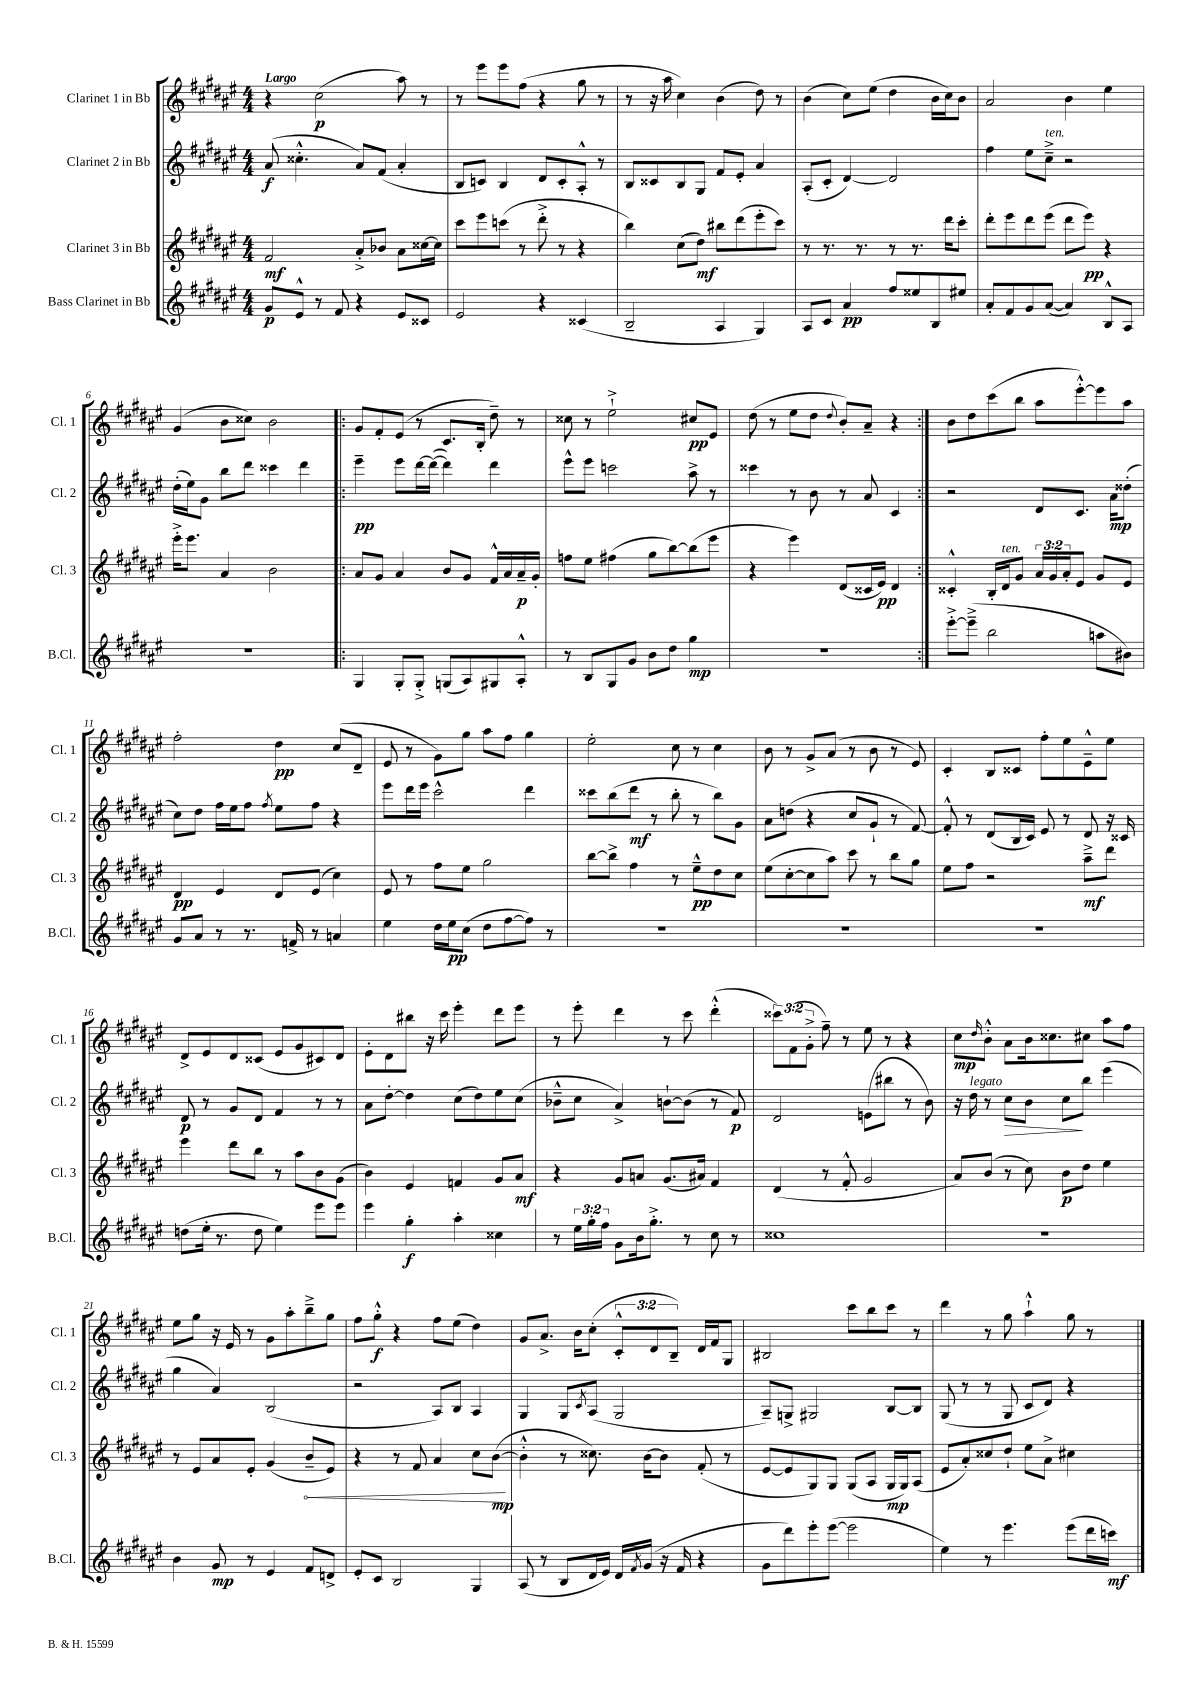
<<
\new StaffGroup <<
\new Staff = "s0" \with { instrumentName = "Clarinet 1 in Bb" shortInstrumentName = "Cl. 1" } {
    \clef treble \key fis \major \numericTimeSignature \time 4/4 \override Staff.TupletNumber.text = #tuplet-number::calc-fraction-text \tempo "Largo"
    r4 cis''2\p( ais''8) r8 |
    r8 eis'''8 eis'''8 fis''8( r4 gis''8 r8 |
    r8 r16 ais''16 cis''4) b'4( dis''8) r8 |
    b'4( cis''8) eis''8( dis''4 b'16 cis''16) b'8 |
    ais'2 b'4 eis''4 |
    gis'4( b'8 cisis''8) b'2 |
    \repeat volta 2 { gis'8 fis'8-. eis'8( r8 cis'8. b16-. dis''8--) r8 |
    cisis''8 r8 eis''2-!-> cis''8\pp eis'8 |
    dis''8( r8 eis''8 dis''8 \appoggiatura { dis''8 } b'8-.) ais'8-- r4 | }
    b'8 dis''8 cis'''8( b''8 ais''8 eis'''8~-.-^) eis'''8 ais''8 |
    fis''2-. dis''4\pp cis''8( dis'8-- |
    eis'8 r8 gis'8) gis''8 ais''8 fis''8 gis''4 |
    eis''2-. cis''8 r8 cis''4 |
    b'8 r8 gis'8-> ais'8( r8 b'8 r8 eis'8) |
    cis'4-. b8 cisis'8 fis''8-. eis''8 eis'8---^ eis''8 |
    dis'8-> eis'8 dis'8 cisis'8( eis'8 gis'8 cis'8) dis'8 |
    eis'8-. dis'8 bis''8 r16 cis'''16 eis'''4-. dis'''8 eis'''8 |
    r8 eis'''8-. dis'''4 r8 cis'''8 dis'''4-.-^( |
    \tuplet 3/2 { cisis'''8) fis'8( gis'8-.-> } fis''8--) r8 eis''8 r8 r4 |
    cis''8\mp \grace { dis''16 } b'8-.-^ ais'8 b'16 cisis''8. cis''8 ais''8 fis''8 |
    eis''8 gis''8 r16 eis'16 r8 gis'8 ais''8-. b''8---> gis''8 |
    fis''8 gis''8-.-^\f r4 fis''8 eis''8( dis''4) |
    gis'8 ais'8.-> b'16 cis''8-.( \tuplet 3/2 { cis'8-.-^ dis'8 b8--) } dis'16 fis'16 gis8 |
    bis2 cis'''8 b''8 cis'''8 r8 |
    dis'''4 r8 gis''8 ais''4-!-^ gis''8 r8 \bar "|." |
}
\new Staff = "s1" \with { instrumentName = "Clarinet 2 in Bb" shortInstrumentName = "Cl. 2" } {
    \clef treble \key fis \major \numericTimeSignature \time 4/4
    ais'8\f( cisis''4.-.-^ ais'8) fis'8( ais'4-. |
    b8 c'8) b4 dis'8 c'8-. ais8-.-^ r8 |
    b8 cisis'8 b8 gis8 fis'8 eis'8-. ais'4 |
    ais8-.( cis'8-. dis'4~) dis'2 |
    fis''4 eis''8 cis''8--->^\markup { \italic "ten." } r2 |
    dis''16-.( eis''16) gis'8 b''8 dis'''8 cisis'''4 dis'''4 |
    \repeat volta 2 { eis'''4--\pp eis'''8 dis'''16~ dis'''16~( dis'''4) dis'''4 |
    eis'''8-^ eis'''8 c'''2 ais''8-> r8 |
    cisis'''4 r8 b'8 r8 ais'8 cis'4 | }
    r2 dis'8 cis'8. ais'16\mp disis''8-.( |
    cis''8) dis''8 fis''16 eis''16 fis''8 \acciaccatura { fis''8 } eis''8 fis''8 r4 |
    eis'''8 dis'''16 eis'''16 cis'''2-^ dis'''4 |
    cisis'''8 b''8( dis'''8\mf r8 b''8-. r8 b''8) gis'8 |
    ais'8 d''8( r4 cis''8 gis'8-! r8 fis'8~) |
    fis'8-.-^ r8 dis'8( b16 cis'16) eis'8 r8 dis'8 r16 cisis'16 |
    dis'8\p r8 gis'8 dis'8 fis'4 r8 r8 |
    ais'8 dis''8~-. dis''4 cis''8( dis''8) eis''8 cis''8( |
    bes'8---^ cis''8 ais'4->) b'8~-! b'8( r8 fis'8\p) |
    dis'2 e'8( bis''8 r8 b'8) |
    r16 dis''16^\markup { \italic "legato" } r8 cis''8\> b'8 cis''8\! b''8 eis'''4( |
    gis''4 ais'4) b2( |
    r2 ais8) b8 ais4 |
    gis4 gis8 \acciaccatura { cis'8 } ais8( gis2 |
    ais8--) g8-> gis2 b8~ b8 |
    gis8( r8 r8 gis8 cis'8 dis'8) r4 \bar "|." |
}
\new Staff = "s2" \with { instrumentName = "Clarinet 3 in Bb" shortInstrumentName = "Cl. 3" } {
    \clef treble \key fis \major \numericTimeSignature \time 4/4 \override Staff.TupletNumber.text = #tuplet-number::calc-fraction-text
    fis'2\mf ais'8-.-> bes'8 ais'8 cisis''16~ cisis''16 |
    cis'''8 eis'''8 c'''8( r8 dis'''8-.-> r8 r4 |
    b''4) cis''8( dis''8\mf) bis''8 dis'''8( eis'''8-. cis'''8) |
    r8 r8. r8. r8 r8. dis'''16 cis'''8-. |
    dis'''8-. eis'''8 dis'''8 eis'''8( dis'''8 eis'''8\pp) r4 |
    eis'''16-.-> eis'''8. ais'4 b'2 |
    \repeat volta 2 { ais'8 gis'8 ais'4 b'8 gis'8 fis'16-^ ais'16 ais'16--\p gis'16-. |
    f''8 eis''8 fis''4( gis''8 b''8~) b''8( eis'''8 |
    r4 eis'''4) dis'8( cisis'16 eis'16\pp) dis'4 | }
    cisis'4-.-^ b16-. dis'16^\markup { \italic "ten." } gis'8 \tuplet 3/2 { ais'16 gis'16 ais'16-. } eis'8 gis'8 eis'8 |
    dis'4\pp eis'4 dis'8 eis'8( cis''4) |
    eis'8 r8 fis''8 eis''8 gis''2 |
    b''8~ b''8-> fis''4 r8 eis''8---^\pp dis''8 cis''8 |
    eis''8( cis''8~-. cis''8 ais''8) cis'''8 r8 b''8 gis''8 |
    eis''8 fis''8 r2 ais''8--->\mf dis'''8 |
    eis'''4 dis'''8 b''8 r8 ais''8 b'8 gis'8( |
    b'4) eis'4 f'4 gis'8 ais'8\mf |
    r4 gis'8 a'8 gis'8.( ais'16) fis'4 |
    dis'4( r8 fis'8-.-^ gis'2 |
    ais'8) b'8( r8 cis''8) b'8\p dis''8 eis''4 |
    r8 eis'8 ais'8 eis'8-. gis'4( \once \override Hairpin.circled-tip = ##t b'8--\< eis'8) |
    r4 r8 fis'8 ais'4 cis''8 b'8~\mp\!( |
    b'4-.-^ r8 cisis''8.) b'16~ b'8 fis'8-.( r8 |
    eis'8~ eis'8 gis8) gis8 gis8( ais8 gis16\mp gis16) ais8( |
    eis'8 ais'8-.) cisis''8 dis''8-! eis''8 ais'8-> cis''4 \bar "|." |
}
\new Staff = "s3" \with { instrumentName = "Bass Clarinet in Bb" shortInstrumentName = "B.Cl." } {
    \clef treble \key fis \major \numericTimeSignature \time 4/4 \override Staff.TupletNumber.text = #tuplet-number::calc-fraction-text
    gis'8\p eis'8-^ r8 fis'8 r4 eis'8 cisis'8 |
    eis'2 r4 cisis'4( |
    b2-- ais4 gis4) |
    ais8 cis'8 ais'4\pp fis''8 eisis''8 b8 eis''8 |
    ais'8-. fis'8 gis'8 ais'8~( ais'4) b8-^ ais8 |
    R1 |
    \repeat volta 2 { gis4 gis8-. gis8-.-> g8( ais8) gis8 ais8-.-^ |
    r8 b8 gis8 gis'8 b'8 dis''8 gis''4\mp |
    R1 | }
    eis'''8~-.-> eis'''8--->( b''2 a''8 bis'8) |
    gis'8 ais'8 r8 r8. f'16-> r8 a'4 |
    eis''4 dis''16 eis''16\pp cis''8( dis''8 fis''8~ fis''8) r8 |
    R1 |
    R1 |
    R1 |
    d''8( eis''16-. r8. d''8 eis''4) eis'''8 eis'''8 |
    eis'''4 gis''4-.\f ais''4-. cisis''4 |
    r8 \tuplet 3/2 { eis''16 gis''16-. fis''16 } gis'8 b'16 gis''8.-.-> r8 cis''8 r8 |
    cisis''1 |
    R1 |
    b'4 gis'8\mp r8 eis'4 fis'8 d'8-> |
    eis'8-. cis'8 b2 gis4 |
    ais8( r8 b8 dis'16 eis'16) dis'16 \acciaccatura { fis'8 } gis'16( r16 fis'16 r4 |
    gis'8 dis'''8) eis'''8-. eis'''8~( eis'''2 |
    eis''4) r8 eis'''4. eis'''8( dis'''16 c'''16\mf) \bar "|." |
}
>>
>>
